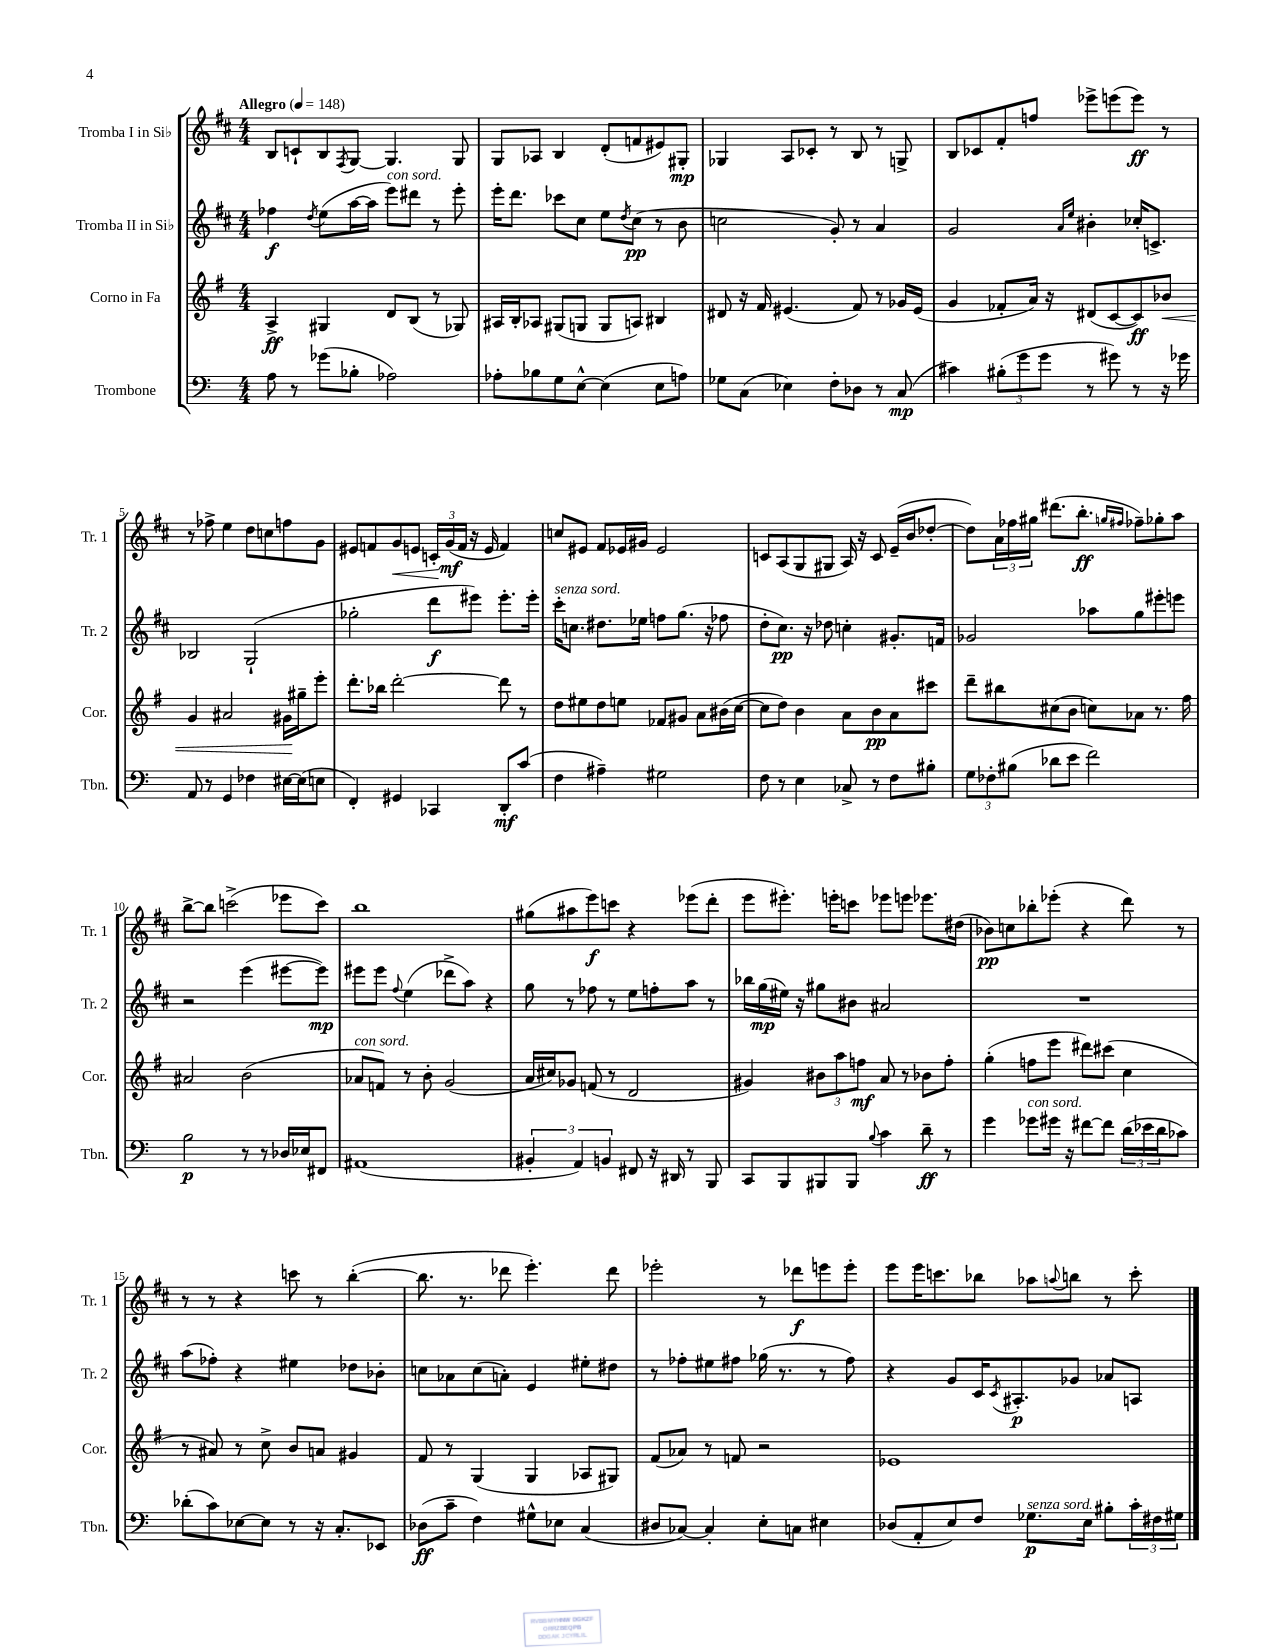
<<
\new StaffGroup <<
\new Staff = "s0" \with { instrumentName = "Tromba I in Sib" shortInstrumentName = "Tr. 1" } {
    \clef treble \key d \major \numericTimeSignature \time 4/4 \tempo "Allegro" 4 = 148
    b8 c'8-! b8 \acciaccatura { fis8 } g8~ g4. g8 |
    g8 aes8 b4 d'8-.( f'8 eis'8) gis8-.\mp |
    ges4 a8 ces'8-. r8 b8 r8 g8-> |
    b8 ces'8 fis'8-. f''8 ees'''8-> e'''8( e'''8\ff) r8 |
    r8 fes''8-> e''4 d''8 c''8 f''8 g'8 |
    eis'8 f'8 g'8\< e'8 \tuplet 3/2 { c'16-.\! g'16\mf( f'16 } r16 e'16 f'4) |
    c''8 eis'8 fis'8 ees'16 gis'16 ees'2 |
    c'8 a8( g8 gis8 a16) r16 c'8 e'16--( b'16 des''8~-. |
    des''8) \tuplet 3/2 { a'16 fes''16 gis''16 } dis'''8.( b''8.-.\ff \grace { g''16 fis''16 } fes''8--) ges''8-. a''8 |
    b''8~-> b''8 c'''2->( ees'''8 c'''8) |
    b''1 |
    gis''8( ais''8 e'''8\f) c'''8 r4 ees'''8( d'''8-. |
    e'''8 eis'''8.-.) e'''16-. c'''8 ees'''8 e'''8 ees'''8. dis''16( |
    bes'8\pp) c''8 bes''8-. ees'''8-.( r4 d'''8) r8 |
    r8 r8 r4 c'''8 r8 b''4~-.( |
    b''8. r8. des'''8 e'''4.-.) des'''8 |
    ees'''2-. r8 des'''8\f e'''8 e'''8-. |
    e'''8 e'''16 c'''8. bes''8 aes''8 \appoggiatura { a''8 } b''8 r8 c'''8-. \bar "|." |
}
\new Staff = "s1" \with { instrumentName = "Tromba II in Sib" shortInstrumentName = "Tr. 2" } {
    \clef treble \key d \major \numericTimeSignature \time 4/4
    fes''4\f \acciaccatura { d''8 } e''8( a''16~ a''16 e'''8^\markup { \italic "con sord." }) dis'''8 r8 e'''8-. |
    e'''16-. d'''8. ces'''8 cis''8 e''8 \acciaccatura { d''8 } cis''8\pp( r8 b'8 |
    c''2 g'8-.) r8 a'4 |
    g'2 \grace { a'16 e''16 } bis'4-. ces''16-. c'8.-> |
    bes2 g2-!( |
    ges''2-. d'''8\f eis'''8) eis'''8.-. eis'''16-. |
    cis'''16-.^\markup { \italic "senza sord." } c''8. dis''8. ees''16 f''8 g''8.( r16 fes''8 |
    d''8-. cis''8.\pp) r16 des''8 c''4-. gis'8.-. f'16 |
    ges'2 aes''8 g''8 eis'''8-. e'''8 |
    r2 e'''4( eis'''8~ eis'''8\mp) |
    eis'''8 eis'''8 \appoggiatura { fis''8 } e''4( des'''8-> a''8) r4 |
    g''8 r8 fes''8 r8 e''8 f''8-. a''8 r8 |
    bes''16 g''16\mp( eis''16) r16 gis''8 bis'8 ais'2 |
    R1 |
    a''8( fes''8-.) r4 eis''4 des''8 bes'8-. |
    c''8 aes'8 c''8( a'8-.) e'4 eis''8-. dis''8 |
    r8 fes''8-. eis''8 fis''8 ges''16( r8. r8 fis''8) |
    r4 g'8 cis'16 \acciaccatura { cis'8 } ais8.-.\p ges'8 aes'8 a8 \bar "|." |
}
\new Staff = "s2" \with { instrumentName = "Corno in Fa" shortInstrumentName = "Cor." } {
    \clef treble \key g \major \numericTimeSignature \time 4/4
    a4->\ff gis4 d'8 b8( r8 ges8) |
    ais16 b16-. aes8 gis8( g8 g8 a8) bis4 |
    dis'8 r16 fis'16 eis'4.( fis'8) r8 ges'16 eis'16( |
    g'4 fes'8-. a'16) r16 dis'8( c'8~ c'8\ff) bes'8\< |
    g'4 ais'2 gis'16\! gis''16-- e'''8-. |
    d'''8.-. bes''16 d'''2~-. d'''8 r8 |
    d''8 eis''8 d''8 e''8 fes'8 gis'8 a'8 bis'16( c''16~ |
    c''8 d''8) b'4 a'8 b'8\pp a'8 cis'''8 |
    d'''8-- bis''8 cis''8( b'8 c''8) aes'8 r8. fis''16 |
    ais'2 b'2( |
    aes'8^\markup { \italic "con sord." } f'8) r8 b'8-. g'2( |
    a'16 cis''16) ges'8 f'8( r8 d'2 |
    gis'4) \tuplet 3/2 { bis'8 a''8 f''8\mf } a'8 r8 bes'8 f''8-. |
    g''4-.( f''8 e'''8 dis'''8) cis'''8( c''4 |
    r8 ais'8) r8 c''8-> b'8 a'8 gis'4 |
    fis'8 r8 g4( g4 aes8 gis8) |
    fis'8( aes'8) r8 f'8 r2 |
    ees'1 \bar "|." |
}
\new Staff = "s3" \with { instrumentName = "Trombone" shortInstrumentName = "Tbn." } {
    \clef bass \key c \major \numericTimeSignature \time 4/4
    a8 r8 ges'8( bes8-. aes2) |
    aes8-. bes8 g8 e8~-^ e4( e8 a8) |
    ges8 c8( ees4) f8-. des8 r8 c8\mp( |
    cis'4) \tuplet 3/2 { bis8-.( g'8 g'8 } r8 gis'8) r8 r16 ges'16 |
    a,8 r8 g,4 fes4 eis16~ eis16( e8 |
    f,4-.) gis,4 ces,4 d,8-.\mf c'8( |
    f4 ais4--) gis2 |
    f8 r8 e4 ces8-> r8 f8 bis8-. |
    \tuplet 3/2 { g8 fes8-. bis8( } des'8 e'8 f'2) |
    b2\p r8 r8 des16 ees16 fis,8 |
    ais,1( |
    \tuplet 3/2 { bis,4-. a,4) b,4 } fis,8 r16 dis,16 r8 b,,8 |
    c,8 b,,8 bis,,8 bis,,8 \appoggiatura { b8 } c'4 d'8--\ff r8 |
    g'4 ges'8^\markup { \italic "con sord." } gis'16 r16 fis'8~ fis'8 \tuplet 3/2 { d'16( ees'16 d'16 } ces'8) |
    des'8-.( c'8) ees8~ ees8 r8 r16 c8.-. ees,8 |
    des8\ff( c'8-- f4) gis8-^ ees8 c4( |
    dis8 ces8~) ces4-. e8-. c8 eis4 |
    des8( a,8-. e8) f8 ges8.\p^\markup { \italic "senza sord." } e16 bis8-. \tuplet 3/2 { c'16-. fis16 gis16 } \bar "|." |
}
>>
>>
